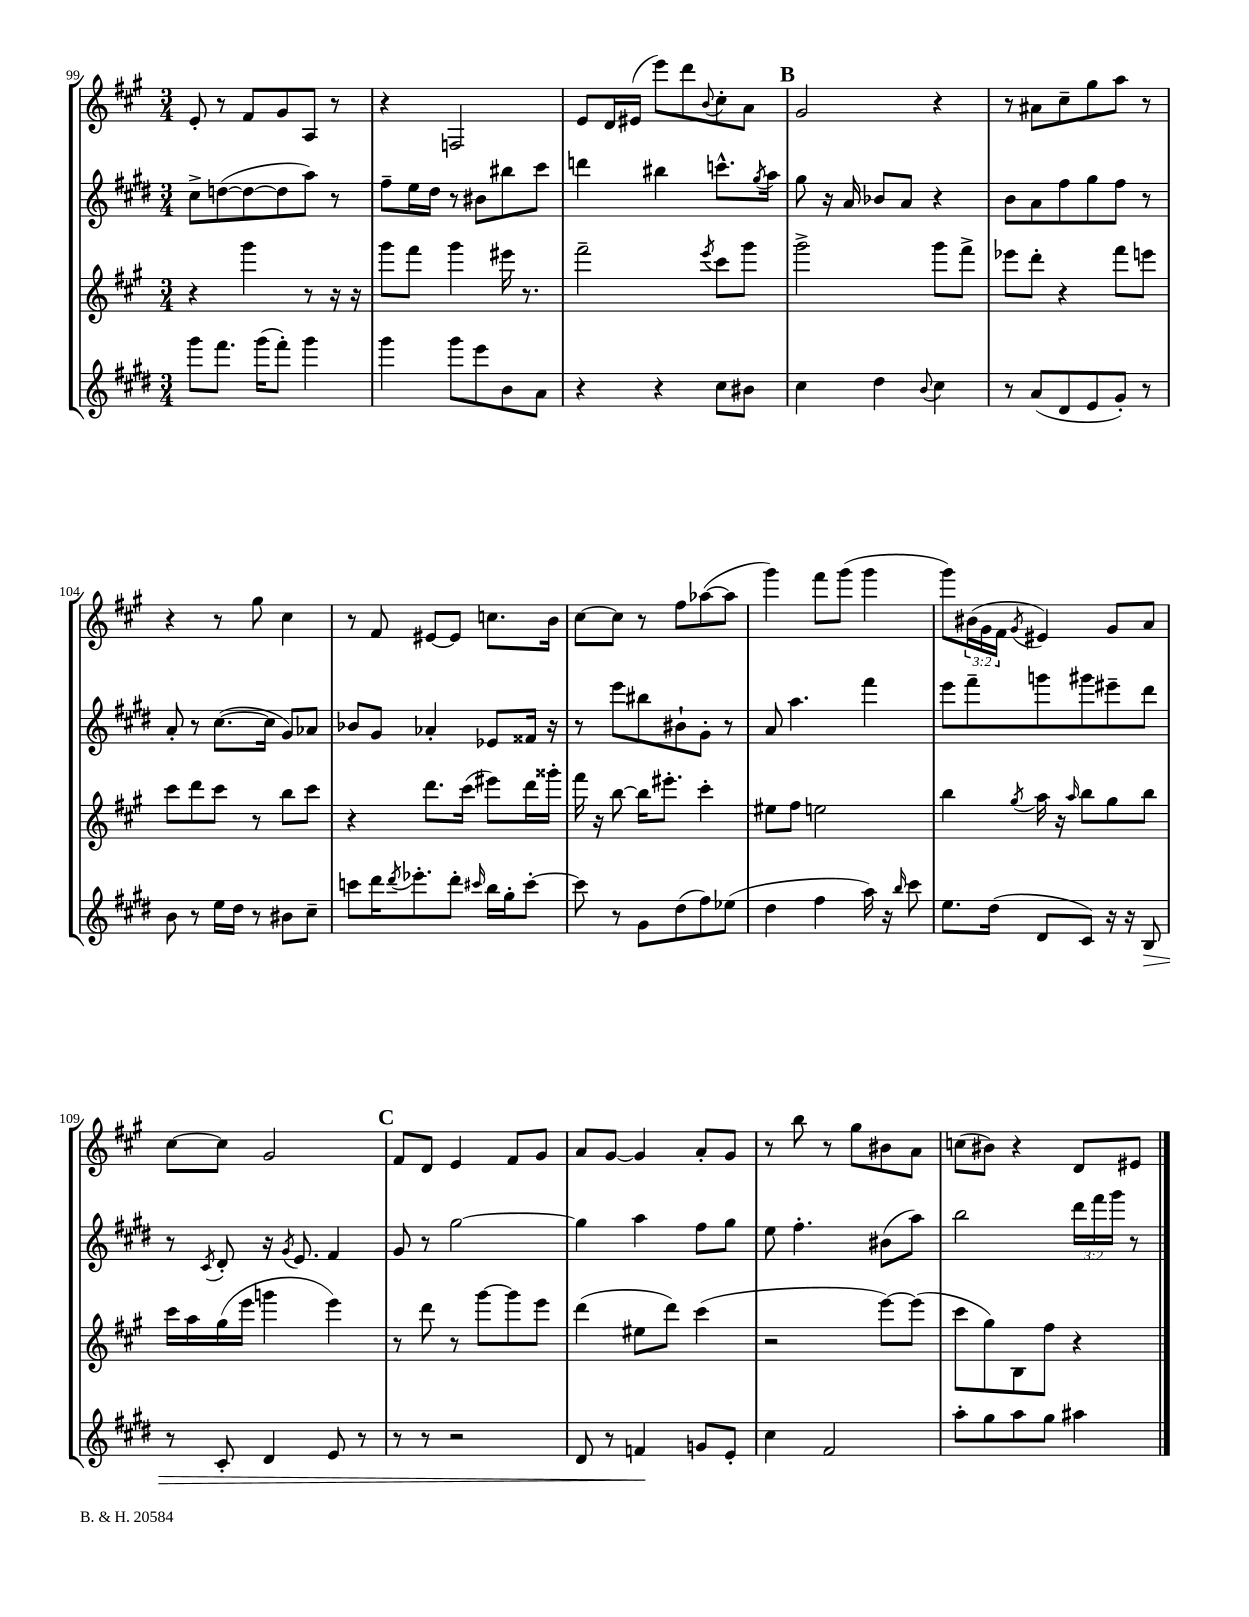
<<
\new StaffGroup <<
\new Staff = "s0" {
    \clef treble \key a \major \numericTimeSignature \time 3/4 \override Staff.TupletNumber.text = #tuplet-number::calc-fraction-text
    e'8-. r8 fis'8 gis'8 a8 r8 |
    r4 f2 |
    e'8 d'16 eis'16( e'''8) d'''8 \appoggiatura { b'8 } cis''8-. a'8 |
    \mark \markup { \bold "B" } gis'2 r4 |
    r8 ais'8 cis''8-- gis''8 a''8 r8 |
    r4 r8 gis''8 cis''4 |
    r8 fis'8 eis'8~ eis'8 c''8. b'16 |
    cis''8~ cis''8 r8 fis''8 aes''8~( aes''8 |
    gis'''4) fis'''8 gis'''8( gis'''4 |
    gis'''8) \tuplet 3/2 { bis'16( gis'16 fis'16 } \acciaccatura { gis'8 } eis'4) gis'8 a'8 |
    cis''8~ cis''8 gis'2 |
    \mark \markup { \bold "C" } fis'8 d'8 e'4 fis'8 gis'8 |
    a'8 gis'8~ gis'4 a'8-. gis'8 |
    r8 b''8 r8 gis''8 bis'8 a'8 |
    c''8( bis'8) r4 d'8 eis'8 \bar "|." |
}
\new Staff = "s1" {
    \clef treble \key e \major \numericTimeSignature \time 3/4 \override Staff.TupletNumber.text = #tuplet-number::calc-fraction-text
    cis''8-> d''8~( d''8~ d''8 a''8) r8 |
    fis''8-- e''16 dis''16 r8 bis'8 bis''8 cis'''8 |
    d'''4 bis''4 c'''8.-^ \acciaccatura { gis''8 } a''16 |
    \mark \markup { \bold "B" } gis''8 r16 a'16 bes'8 a'8 r4 |
    b'8 a'8 fis''8 gis''8 fis''8 r8 |
    a'8-. r8 cis''8.~( cis''16 gis'8) aes'8 |
    bes'8 gis'8 aes'4-. ees'8 fisis'16 r16 |
    r8 e'''8 bis''8 bis'8-! gis'8-. r8 |
    a'8 a''4. fis'''4 |
    e'''8 fis'''8-- g'''8 gis'''8 eis'''8-- dis'''8 |
    r8 \acciaccatura { cis'8 } dis'8-. r16 \acciaccatura { gis'8 } e'8. fis'4 |
    \mark \markup { \bold "C" } gis'8 r8 gis''2~ |
    gis''4 a''4 fis''8 gis''8 |
    e''8 fis''4.-. bis'8( a''8) |
    b''2 \tuplet 3/2 { dis'''16 fis'''16 gis'''16 } r8 \bar "|." |
}
\new Staff = "s2" {
    \clef treble \key a \major \numericTimeSignature \time 3/4
    r4 gis'''4 r8 r16 r16 |
    gis'''8 fis'''8 gis'''4 eis'''16 r8. |
    fis'''2-- \acciaccatura { e'''8 } cis'''8 gis'''8 |
    \mark \markup { \bold "B" } gis'''2-> gis'''8 fis'''8-> |
    ees'''8 d'''8-. r4 fis'''8 e'''8 |
    cis'''8 d'''8 cis'''8 r8 b''8 cis'''8 |
    r4 d'''8. cis'''16( eis'''8) d'''16 gisis'''16-. |
    fis'''16 r16 b''8~ b''16 eis'''8.-. cis'''4-. |
    eis''8 fis''8 e''2 |
    b''4 \acciaccatura { gis''8 } a''16 r16 \grace { a''16 } b''8 gis''8 b''8 |
    cis'''16 a''16 gis''16( e'''16 g'''4 e'''4) |
    \mark \markup { \bold "C" } r8 d'''8 r8 gis'''8~ gis'''8 e'''8 |
    d'''4( eis''8 d'''8) cis'''4( |
    r2 e'''8~) e'''8( |
    cis'''8 gis''8) b8 fis''8 r4 \bar "|." |
}
\new Staff = "s3" {
    \clef treble \key e \major \numericTimeSignature \time 3/4
    gis'''8 fis'''8. gis'''16( fis'''8-.) gis'''4 |
    gis'''4 gis'''8 e'''8 b'8 a'8 |
    r4 r4 cis''8 bis'8 |
    \mark \markup { \bold "B" } cis''4 dis''4 \appoggiatura { b'8 } cis''4 |
    r8 a'8( dis'8 e'8 gis'8-.) r8 |
    b'8 r8 e''16 dis''16 r8 bis'8 cis''8-- |
    c'''8 dis'''16 \acciaccatura { dis'''8 } ees'''8.-. dis'''8-. \grace { cis'''16 } b''16 gis''16-. cis'''8~-. |
    cis'''8 r8 gis'8 dis''8( fis''8) ees''8( |
    dis''4 fis''4 a''16) r16 \grace { b''16 } cis'''8 |
    e''8. dis''16( dis'8 cis'8) r16 r16 b8\> |
    r8 cis'8-. dis'4 e'8 r8 |
    \mark \markup { \bold "C" } r8 r8 r2 |
    dis'8 r8 f'4\! g'8 e'8-. |
    cis''4 fis'2 |
    a''8-. gis''8 a''8 gis''8 ais''4 \bar "|." |
}
>>
>>
\layout { \context { \Score currentBarNumber = #99 } }
